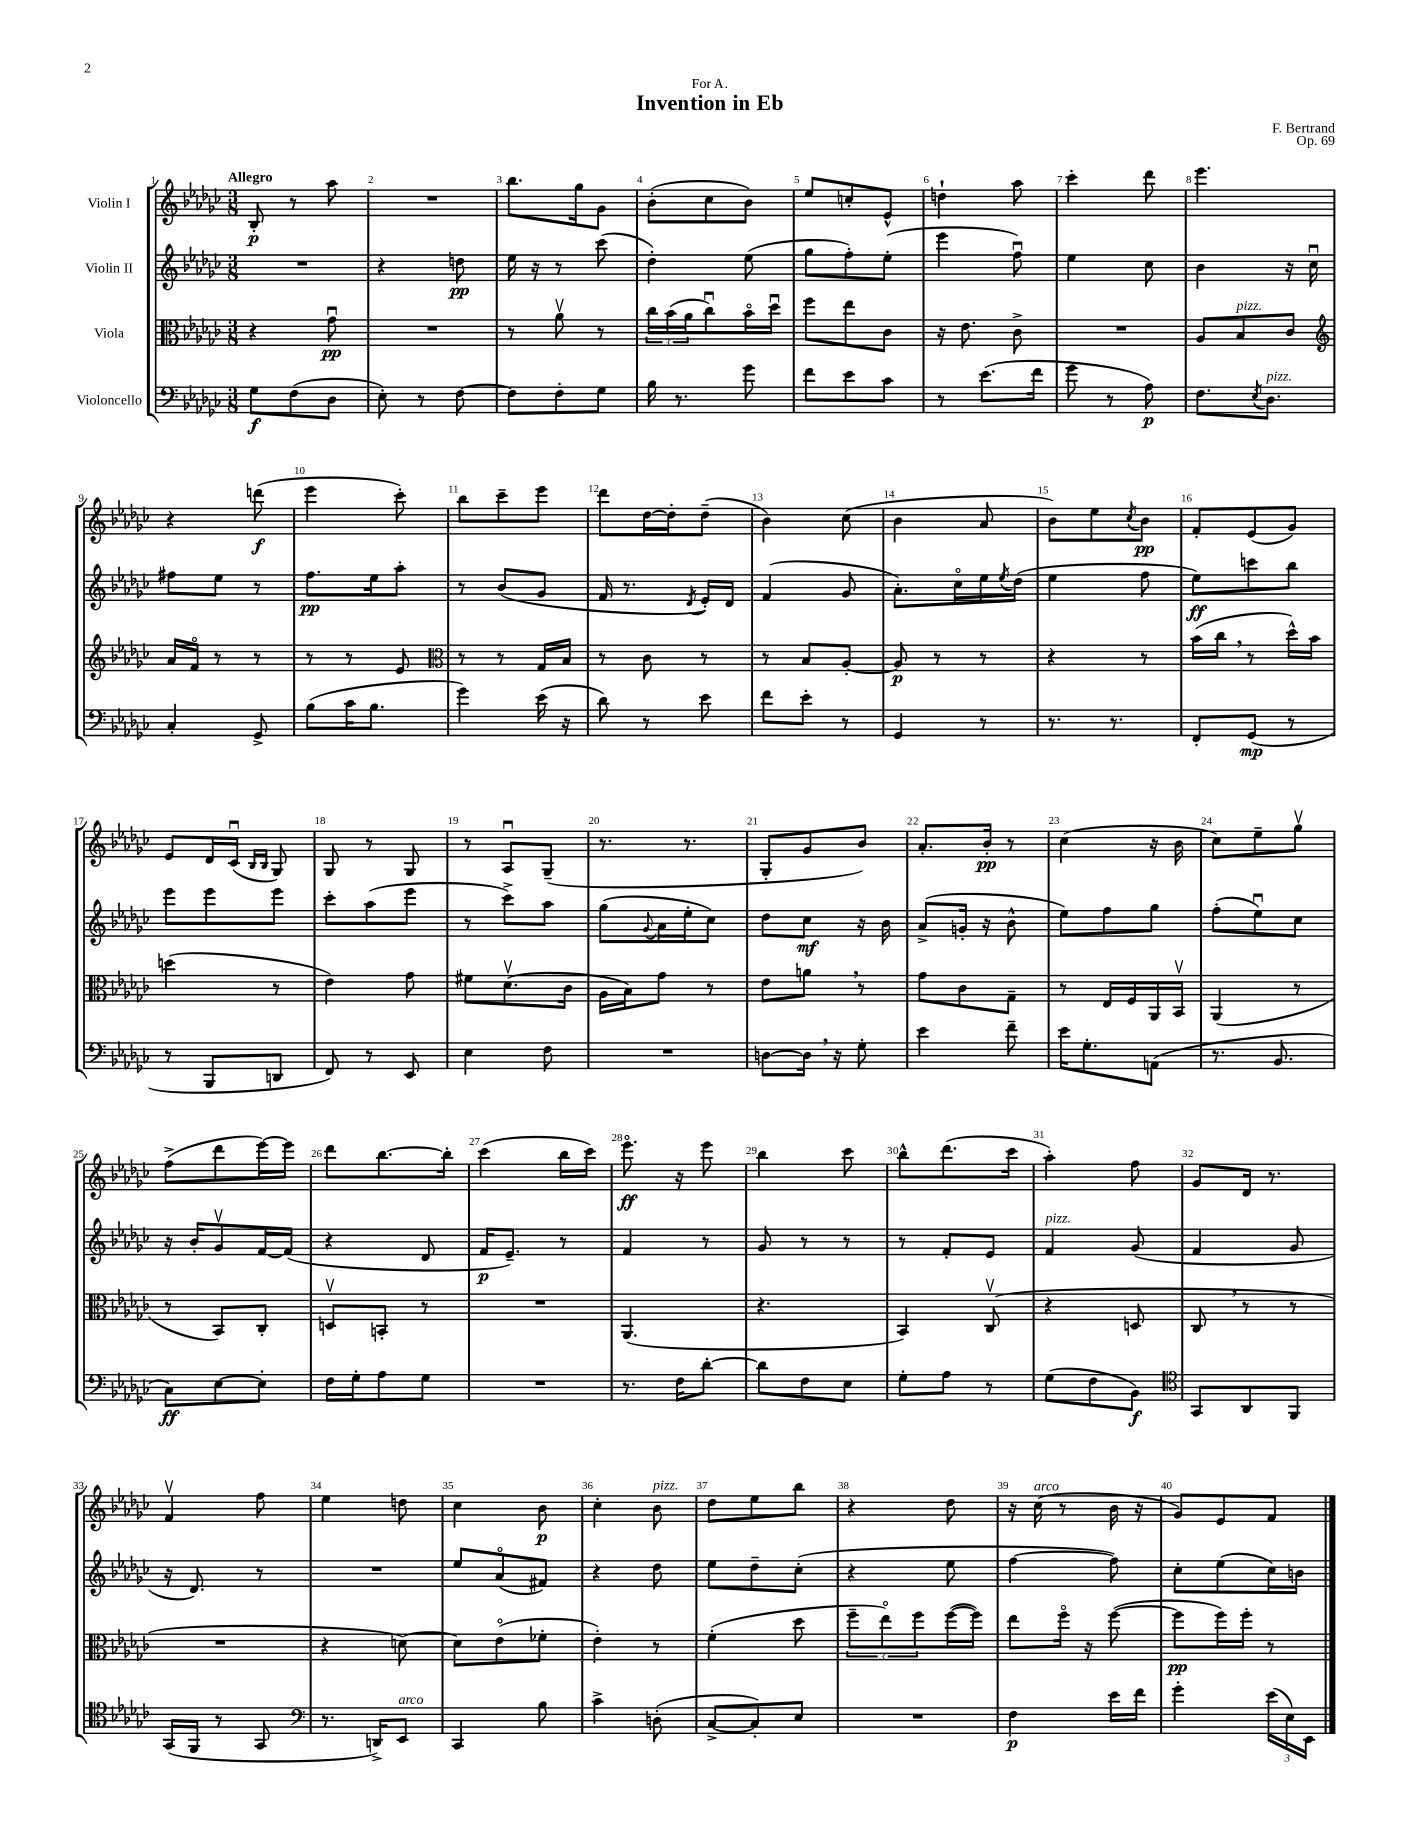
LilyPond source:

\header { title = "Invention in Eb" composer = "F. Bertrand" dedication = "For A." opus = "Op. 69" }
<<
\new StaffGroup <<
\new Staff = "s0" \with { instrumentName = "Violin I" } {
    \clef treble \key ges \major \numericTimeSignature \time 3/8 \tempo "Allegro"
    bes8-.\p r8 aes''8 |
    R4. |
    bes''8. ges''16 ges'8 |
    bes'8-.( ces''8 bes'8) |
    ees''8 c''8-. ees'8-^ |
    d''4-! aes''8 |
    ces'''4-. des'''8 |
    ees'''4. |
    r4 d'''8\f( |
    ees'''4 ces'''8-.) |
    bes''8 ces'''8-- ees'''8 |
    des'''8 des''16~ des''16-. des''8--( |
    bes'4) ces''8( |
    bes'4 aes'8 |
    bes'8) ees''8 \acciaccatura { ces''8 } bes'8\pp |
    f'8-. ees'8( ges'8) |
    ees'8 des'16 ces'16\downbow( \grace { bes16 bes16 } ges8) |
    ges8 r8 ges8 |
    r8 aes8\downbow ges8--( |
    r8. r8. |
    ges8-. ges'8 bes'8) |
    aes'8.-. bes'16-.\pp r8 |
    ces''4( r16 bes'16 |
    ces''8) ees''8-- ges''8\upbow |
    f''8->( des'''8 ees'''16~) ees'''16 |
    des'''8 bes''8.~ bes''16-. |
    ces'''4( bes''16 ces'''16) |
    ees'''8.\flageolet\ff r16 ees'''8 |
    bes''4 ces'''8 |
    bes''8-^ des'''8.( ces'''16 |
    aes''4-.) f''8 |
    ges'8 des'16 r8. |
    f'4\upbow f''8 |
    ees''4 d''8 |
    ces''4 bes'8\p |
    ces''4-. bes'8^\markup { \italic "pizz." } |
    des''8 ees''8 bes''8 |
    r4 des''8 |
    r16 ces''16^\markup { \italic "arco" }( r8 bes'16 r16 |
    ges'8) ees'8 f'8 \bar "|." |
}
\new Staff = "s1" \with { instrumentName = "Violin II" } {
    \clef treble \key ges \major \numericTimeSignature \time 3/8
    R4. |
    r4 d''8\pp |
    ees''16 r16 r8 ces'''8( |
    des''4-.) ees''8( |
    ges''8 f''8-.) ees''8-.( |
    ees'''4 f''8\downbow) |
    ees''4 ces''8 |
    bes'4 r16 ces''16\downbow |
    fis''8 ees''8 r8 |
    f''8.\pp ees''16 aes''8-. |
    r8 bes'8( ges'8 |
    f'16 r8. \acciaccatura { des'8 } ees'16-.) des'16 |
    f'4( ges'8 |
    aes'8.-.) ces''16\flageolet ees''16 \acciaccatura { ees''8 } des''16( |
    ees''4 f''8 |
    ees''8\ff) c'''8 bes''8 |
    ees'''8 ees'''8 ees'''8 |
    ces'''8-. aes''8( ees'''8 |
    r8 ces'''8->) aes''8 |
    ges''8( \appoggiatura { ges'8 } aes'16 ees''16-. ces''8) |
    des''8 ces''8\mf r16 bes'16 |
    aes'8->( g'16-. r16 bes'8-^ |
    ees''8) f''8 ges''8 |
    f''8-.( ees''8\downbow) ces''8 |
    r16 bes'16-. ges'8\upbow f'16~ f'16( |
    r4 des'8 |
    f'16\p ees'8.--) r8 |
    f'4 r8 |
    ges'8 r8 r8 |
    r8 f'8-. ees'8 |
    f'4^\markup { \italic "pizz." } ges'8( |
    f'4 ges'8 |
    r16 des'8.) r8 |
    R4. |
    ees''8 aes'8\flageolet( fis'8) |
    r4 des''8 |
    ees''8 des''8-- ces''8-.( |
    r4 ees''8 |
    f''4~ f''8) |
    ces''8-. ees''8( ces''16) b'16 \bar "|." |
}
\new Staff = "s2" \with { instrumentName = "Viola" } {
    \clef alto \key ges \major \numericTimeSignature \time 3/8
    r4 ges'8\downbow\pp |
    R4. |
    r8 aes'8\upbow r8 |
    \tuplet 3/2 { ces''16 bes'16( aes'16 } ces''8\downbow) bes'16\flageolet des''16\downbow |
    f''8 ees''8 ces'8 |
    r16 ees'8. ces'8-> |
    R4. |
    aes8 bes8^\markup { \italic "pizz." } ces'8 |
    \clef treble aes'16 f'16\flageolet r8 r8 |
    r8 r8 ees'8 |
    \clef alto r8 r8 ges16 bes16 |
    r8 ces'8 r8 |
    r8 bes8 aes8~-. |
    aes8\p r8 r8 |
    r4 r8 |
    bes'16( ces''16 \breathe r8 des''16-^) bes'16 |
    d''4( r8 |
    ees'4) ges'8 |
    fis'8 des'8.\upbow( ces'16 |
    aes16 bes16) ges'8 r8 |
    ees'8 a'8 \breathe r8 |
    ges'8 ces'8 ges8-- |
    r8 ees16 f16 aes,16 bes,16\upbow |
    aes,4( r8 |
    r8 bes,8) ces8-. |
    d8\upbow b,8-. r8 |
    R4. |
    aes,4.( |
    r4. |
    bes,4) ces8\upbow( |
    r4 d8 |
    ces8 \breathe r8 r8 |
    R4. |
    r4 d'8~) |
    d'8 ees'8\flageolet( fes'8-. |
    ees'4-.) r8 |
    f'4-.( des''8 |
    \tuplet 3/2 { f''8-- ees''8\flageolet) f''8 } f''16~( f''16) |
    ees''8 f''16\flageolet r16 f''8~( |
    f''8\pp f''16) f''16-. r8 \bar "|." |
}
\new Staff = "s3" \with { instrumentName = "Violoncello" } {
    \clef bass \key ges \major \numericTimeSignature \time 3/8
    ges8\f f8( des8 |
    ees8-.) r8 f8~ |
    f8 f8-. ges8 |
    bes16 r8. ges'8 |
    f'8 ees'8 ces'8 |
    r8 ees'8.( f'16 |
    ges'8 r8 aes8\p) |
    f8. \acciaccatura { ees8 } des8.^\markup { \italic "pizz." } |
    ces4-. ges,8-> |
    bes8( ces'16 bes8. |
    ges'4) ees'16( r16 |
    des'8) r8 ees'8 |
    f'8 ees'8-. r8 |
    ges,4 r8 |
    r8. r8. |
    f,8-. ges,8\mp( r8 |
    r8 bes,,8 d,8 |
    f,8) r8 ees,8 |
    ees4 f8 |
    R4. |
    d8~ d16 \breathe r16 ges8-. |
    ees'4 f'8-- |
    ees'16 ges8.-. a,8( |
    r8. bes,8. |
    ces8\ff) ees8~ ees8-. |
    f16 ges16-. aes8 ges8 |
    R4. |
    r8. f16 des'8~-. |
    des'8 f8 ees8 |
    ges8-. aes8 r8 |
    ges8( f8 bes,8\f) |
    \clef tenor ges,8 aes,8 f,8 |
    ges,16( f,16 r8 ges,8 |
    \clef bass r8. d,16->) ees,8^\markup { \italic "arco" } |
    ces,4 bes8 |
    ces'4-> d8-.( |
    ces8~-> ces8-.) ees8 |
    R4. |
    f4\p ees'16 f'16 |
    ges'4-. \tuplet 3/2 { ees'16( ees16) ees,16 } \bar "|." |
}
>>
>>
\layout { \context { \Score \override BarNumber.break-visibility = ##(#f #t #t) barNumberVisibility = #all-bar-numbers-visible } }
